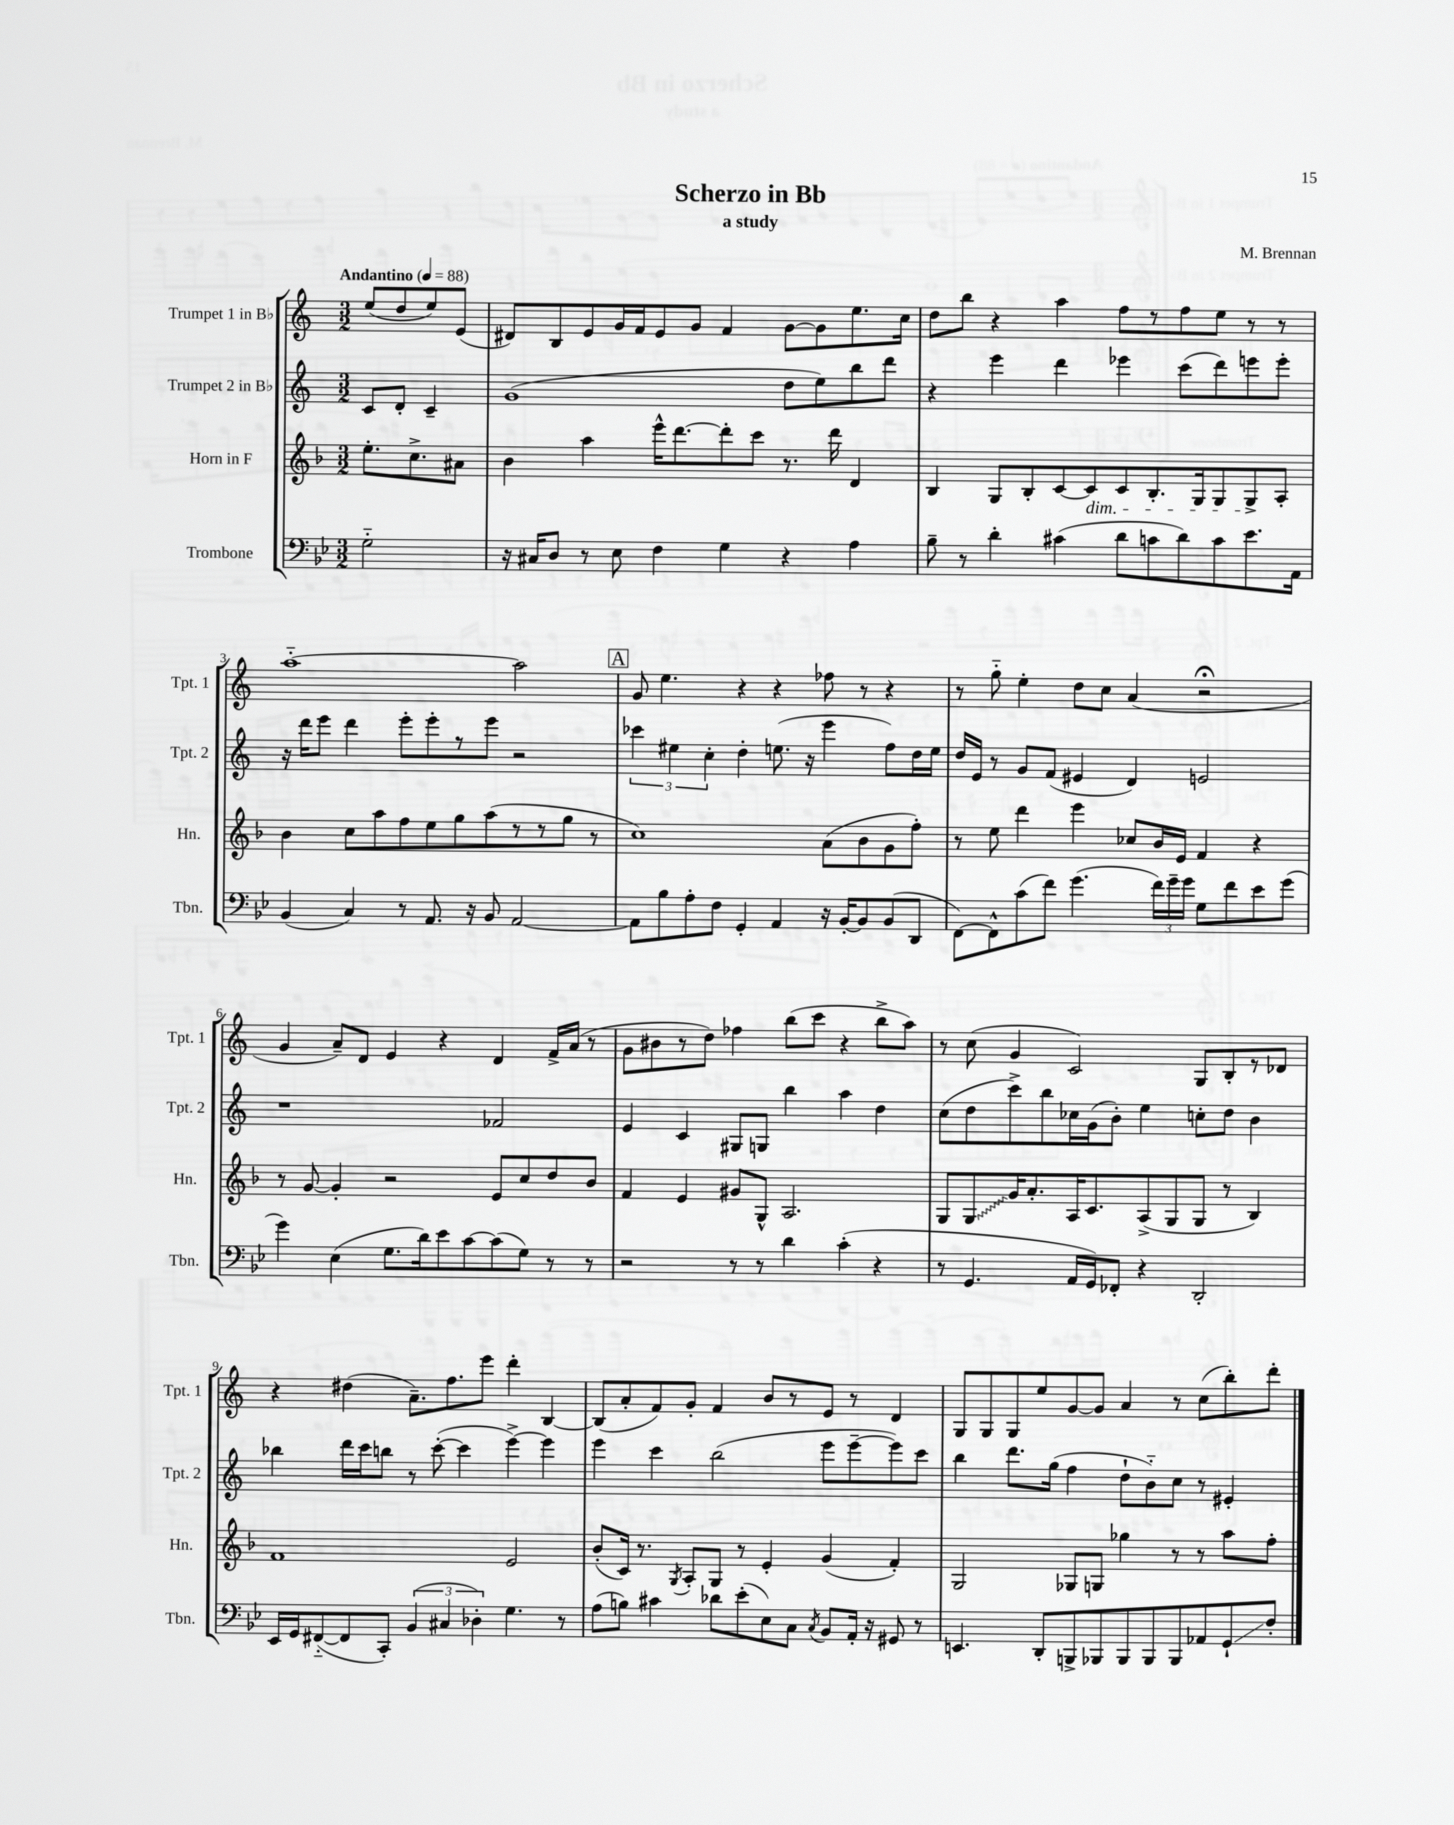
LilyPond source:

\header { title = "Scherzo in Bb" composer = "M. Brennan" subtitle = "a study" }
<<
\new StaffGroup <<
\new Staff = "s0" \with { instrumentName = "Trumpet 1 in Bb" shortInstrumentName = "Tpt. 1" } {
    \clef treble \key c \major \numericTimeSignature \time 3/2 \partial 2 \tempo "Andantino" 4 = 88
    \autoBeamOff e''8[( d''8 e''8) e'8]( |
    dis'8[) b8 e'8 g'16 f'16 e'8 g'8] f'4 g'8[~ g'8 e''8. c''16] |
    d''8[ b''8] r4 a''4 f''8[ r8 f''8 e''8] r8 r8 |
    a''1~-_ a''2 |
    \mark \markup { \box "A" } g'8 e''4. r4 r4 fes''8 r8 r4 |
    r8 g''8-_ e''4-. d''8[ c''8] a'4( r2\fermata |
    g'4 a'8[--) d'8] e'4 r4 d'4 f'16[-> a'16]( r8 |
    g'8[ bis'8 r8 d''8]) fes''4 b''8[( c'''8] r4 b''8[-> a''8]) |
    r8 c''8( g'4 c'2) g8[ b8-. r8 des'8] |
    r4 dis''4( a'8.[--) f''8. e'''8] d'''4-. b4~ |
    b8[( a'8-. f'8) g'8]-. f'4 b'8[ r8 e'8] r8 d'4 |
    g8[ g8 g8 e''8 g'8~ g'8] a'4 r8 c''8[( b''8-.) d'''8]-. \bar "|." |
}
\new Staff = "s1" \with { instrumentName = "Trumpet 2 in Bb" shortInstrumentName = "Tpt. 2" } {
    \clef treble \key c \major \numericTimeSignature \time 3/2 \partial 2
    \autoBeamOff c'8[ d'8]-. c'4-- |
    g'1( d''8[ e''8) b''8 d'''8] |
    r4 e'''4 d'''4 ees'''4 c'''8[( d'''8) e'''8 e'''8]-. |
    r16 d'''16[ e'''8] d'''4 e'''8[-. e'''8-. r8 e'''8] r2 |
    \mark \markup { \box "A" } \tuplet 3/2 { ces'''4 eis''4 c''4-. } d''4-. e''8.( r16 e'''4 f''8[) d''16 e''16] |
    d''16[ e'16] r8 g'8[ f'8]( eis'4 d'4) e'2 |
    r1 fes'2 |
    e'4 c'4 gis8[ g8] b''4 a''4 d''4 |
    c''8[( d''8 c'''8->) b''8 ces''16 g'16( b'8]-.) e''4 c''8[-. d''8] b'4 |
    bes''4 d'''16[ c'''16 b''8] r8 c'''8~-.( c'''4 e'''4~->) e'''4 |
    e'''4 c'''4 b''2( e'''8[ e'''8~-- e'''8) c'''8] |
    b''4 d'''8.[ g''16]( f''4 d''8[-! b'8-_) c''8] r8 eis'4-. \bar "|." |
}
\new Staff = "s2" \with { instrumentName = "Horn in F" shortInstrumentName = "Hn." } {
    \clef treble \key f \major \numericTimeSignature \time 3/2 \partial 2
    \autoBeamOff e''8.[-. c''8.-> ais'8] |
    bes'4 a''4 e'''16[-^ d'''8.~ d'''8-. c'''8] r8. d'''16 d'4 |
    bes4 g8[ bes8-. c'8~ c'8\dim c'8 bes8.-. g16 g8 g8->\! a8]-. |
    bes'4 c''8[ a''8 f''8 e''8 g''8 a''8( r8 r8 g''8] r8 |
    \mark \markup { \box "A" } c''1) a'8[( bes'8 g'8 f''8]-.) |
    r8 e''8 d'''4 e'''4 ces''8[ bes'16 e'16] f'4 r4 |
    r8 g'8~ g'4-. r2 e'8[ c''8 d''8 bes'8] |
    f'4 e'4 gis'8[ g8]-^ a2. |
    g8[ \once \override Glissando.style = #'zigzag g8\glissando g'16 a'8.-. a16 c'8. a8->( g8 g8] r8 bes4) |
    f'1 e'2 |
    bes'8[-.( c'16]) r8. \acciaccatura { g8 } a8[-. g8] r8 e'4-. g'4( f'4-.) |
    g2 ges8[ g8] ges''4 r8 r8 a''8[ f''8]-. \bar "|." |
}
\new Staff = "s3" \with { instrumentName = "Trombone" shortInstrumentName = "Tbn." } {
    \clef bass \key bes \major \numericTimeSignature \time 3/2 \partial 2
    \autoBeamOff g2-_ |
    r16 cis16[ d8] r8 ees8 f4 g4 r4 a4 |
    bes8-- r8 d'4-. cis'4( d'8[ c'8 d'8) c'8 ees'8. a,16] |
    bes,4( c4) r8 a,8. r16 bes,8 a,2~ |
    \mark \markup { \box "A" } a,8[ bes8 a8-. f8] g,4-. a,4 r16 bes,16[~-. bes,8 bes,8( d,8] |
    f,8[~) f,8-^ c'8( f'8]) g'4.( \tuplet 3/2 { f'16[) g'16-- g'16] } g8[ f'8 ees'8 g'8]( |
    g'4) ees4( g8.[ d'16) ees'8 c'8~ c'8( g8]) r8 r8 |
    r2 r8 r8 d'4 c'4-.( r4 |
    r8 g,4. a,16[ g,16) fes,8]-. r4 d,2-. |
    ees,16[ g,16 fis,8~-_( fis,8 c,8]-.) \tuplet 3/2 { bes,4( cis4 des4-.) } g4. r8 |
    a8[( b8]) cis'4 des'8[ ees'8-.( ees8) c8] \acciaccatura { c8 } bes,8[ a,16]-. r16 gis,8 r8 |
    e,4. d,8[-. b,,8-> bes,,8 bes,,8 bes,,8 bes,,8 aes,8 g,8-!\glissando f8]-. \bar "|." |
}
>>
>>
